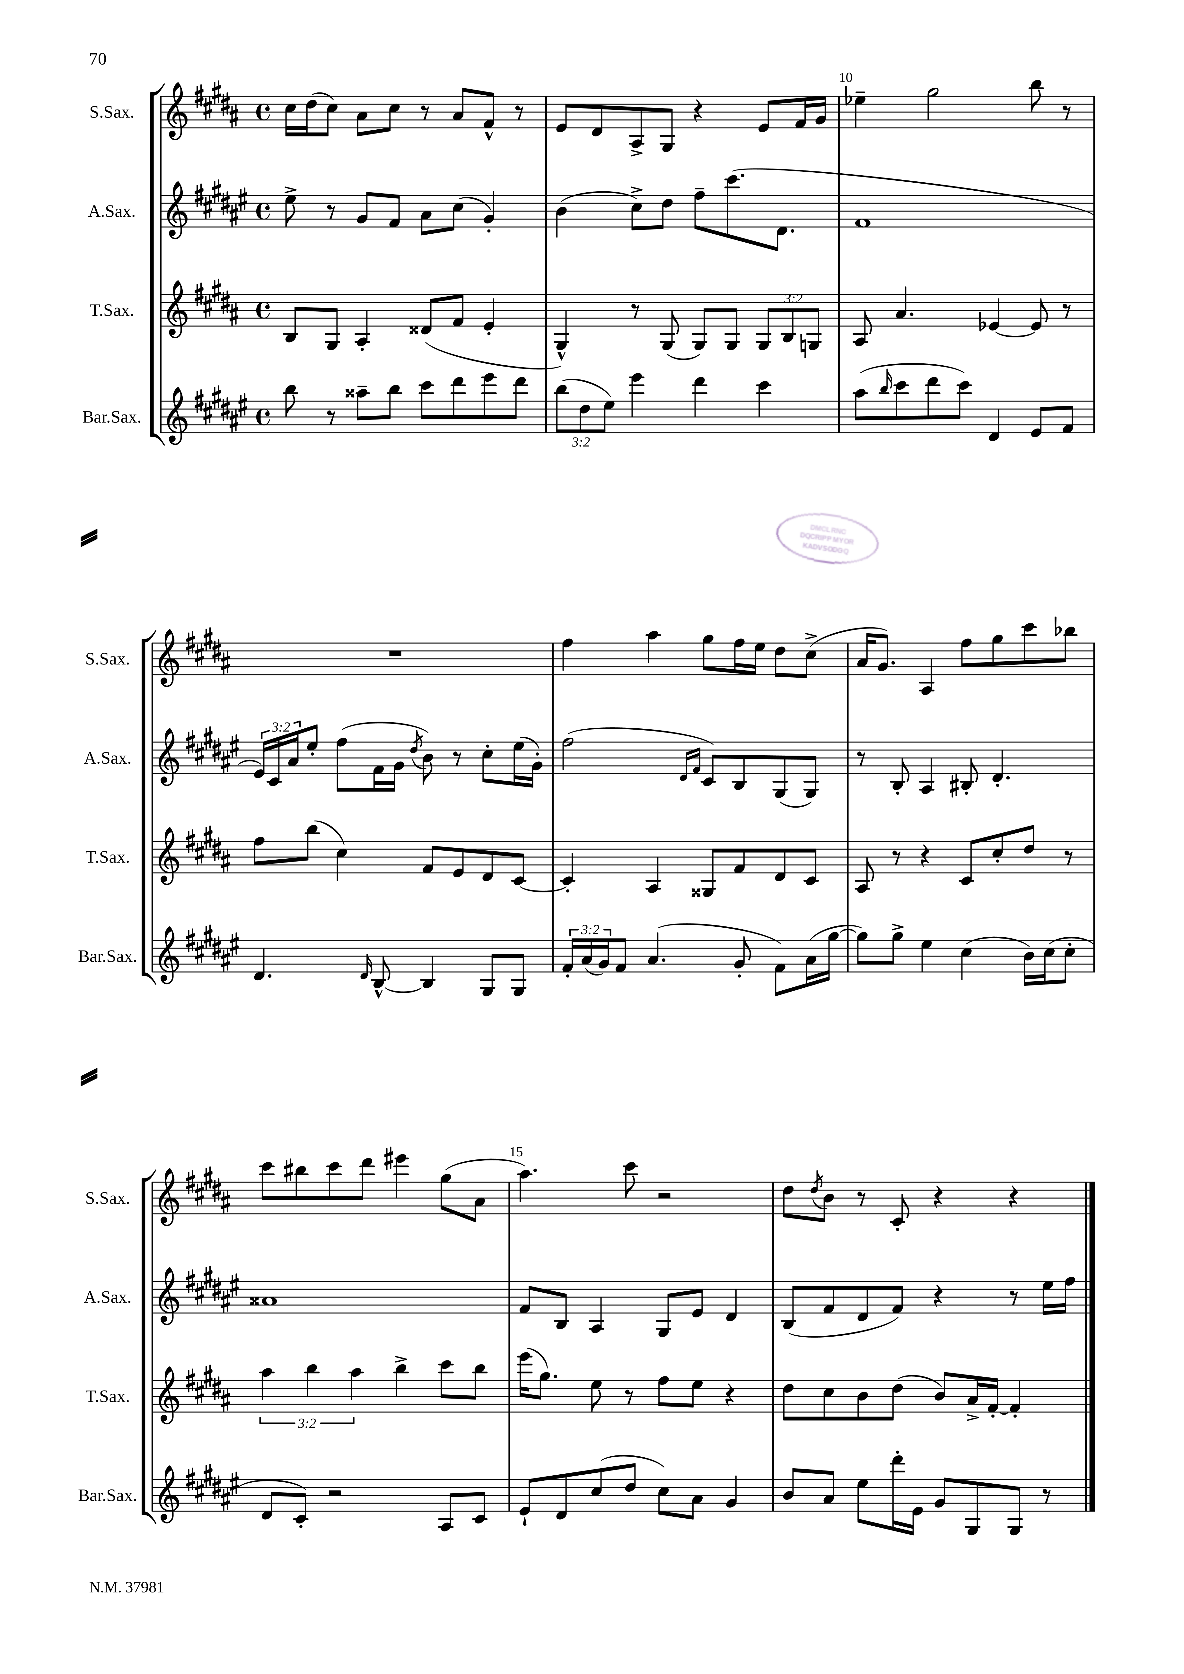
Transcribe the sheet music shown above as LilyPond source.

<<
\new StaffGroup <<
\new Staff = "s0" \with { instrumentName = "S.Sax." shortInstrumentName = "S.Sax." } {
    \clef treble \key b \major \defaultTimeSignature \time 4/4
    cis''16 dis''16( cis''8) ais'8 cis''8 r8 ais'8 fis'8-^ r8 |
    e'8 dis'8 ais8-> gis8 r4 e'8 fis'16 gis'16 |
    ees''4-- gis''2 b''8 r8 |
    R1 |
    fis''4 ais''4 gis''8 fis''16 e''16 dis''8 cis''8->( |
    ais'16 gis'8.) ais4 fis''8 gis''8 cis'''8 bes''8 |
    cis'''8 bis''8 cis'''8 dis'''8 eis'''4 gis''8( ais'8 |
    ais''4.) cis'''8 r2 |
    dis''8 \acciaccatura { dis''8 } b'8 r8 cis'8-. r4 r4 \bar "|." |
}
\new Staff = "s1" \with { instrumentName = "A.Sax." shortInstrumentName = "A.Sax." } {
    \clef treble \key fis \major \defaultTimeSignature \time 4/4 \override Staff.TupletNumber.text = #tuplet-number::calc-fraction-text
    eis''8-> r8 gis'8 fis'8 ais'8 cis''8( gis'4-.) |
    b'4( cis''8->) dis''8 fis''8-- cis'''8.( dis'8. |
    fis'1 |
    \tuplet 3/2 { eis'16) cis'16 ais'16 } eis''8-. fis''8( fis'16 gis'16 \acciaccatura { dis''8 } b'8) r8 cis''8-. eis''16( gis'16-.) |
    fis''2( \grace { dis'16 fis'16 } cis'8) b8 gis8( gis8) |
    r8 b8-. ais4 bis8-. dis'4.-. |
    aisis'1 |
    fis'8 b8 ais4 gis8 eis'8 dis'4 |
    b8( fis'8 dis'8 fis'8) r4 r8 eis''16 fis''16 \bar "|." |
}
\new Staff = "s2" \with { instrumentName = "T.Sax." shortInstrumentName = "T.Sax." } {
    \clef treble \key b \major \defaultTimeSignature \time 4/4 \override Staff.TupletNumber.text = #tuplet-number::calc-fraction-text
    b8 gis8 ais4-. disis'8( fis'8 e'4-. |
    gis4-^) r8 gis8( gis8) gis8 \tuplet 3/2 { gis8 b8 g8 } |
    ais8 ais'4. ees'4~ ees'8 r8 |
    fis''8 b''8( cis''4) fis'8 e'8 dis'8 cis'8~ |
    cis'4-. ais4 gisis8 fis'8 dis'8 cis'8 |
    ais8 r8 r4 cis'8 cis''8-. dis''8 r8 |
    \tuplet 3/2 { ais''4 b''4 ais''4 } b''4-> cis'''8 b''8 |
    e'''16( gis''8.) e''8 r8 fis''8 e''8 r4 |
    dis''8 cis''8 b'8 dis''8( b'8) ais'16-> fis'16~-. fis'4-. \bar "|." |
}
\new Staff = "s3" \with { instrumentName = "Bar.Sax." shortInstrumentName = "Bar.Sax." } {
    \clef treble \key fis \major \defaultTimeSignature \time 4/4 \override Staff.TupletNumber.text = #tuplet-number::calc-fraction-text
    b''8 r8 aisis''8-- b''8 cis'''8 dis'''8 eis'''8 dis'''8 |
    \tuplet 3/2 { b''8( dis''8 eis''8) } eis'''4 dis'''4 cis'''4 |
    ais''8( \grace { b''16 } cis'''8 dis'''8 cis'''8) dis'4 eis'8 fis'8 |
    dis'4. \grace { dis'16 } b8~-^ b4 gis8 gis8 |
    \tuplet 3/2 { fis'16-. ais'16( gis'16) } fis'8 ais'4.( gis'8-. fis'8) ais'16( gis''16~ |
    gis''8) gis''8-> eis''4 cis''4( b'16) cis''16( cis''8-. |
    dis'8 cis'8-.) r2 ais8 cis'8 |
    eis'8-! dis'8 cis''8( dis''8 cis''8) ais'8 gis'4 |
    b'8 ais'8 eis''8 dis'''16-. eis'16 gis'8 gis8 gis8 r8 \bar "|." |
}
>>
>>
\layout { \context { \Score currentBarNumber = #8 \override BarNumber.break-visibility = ##(#f #t #t) barNumberVisibility = #(every-nth-bar-number-visible 5) } }
